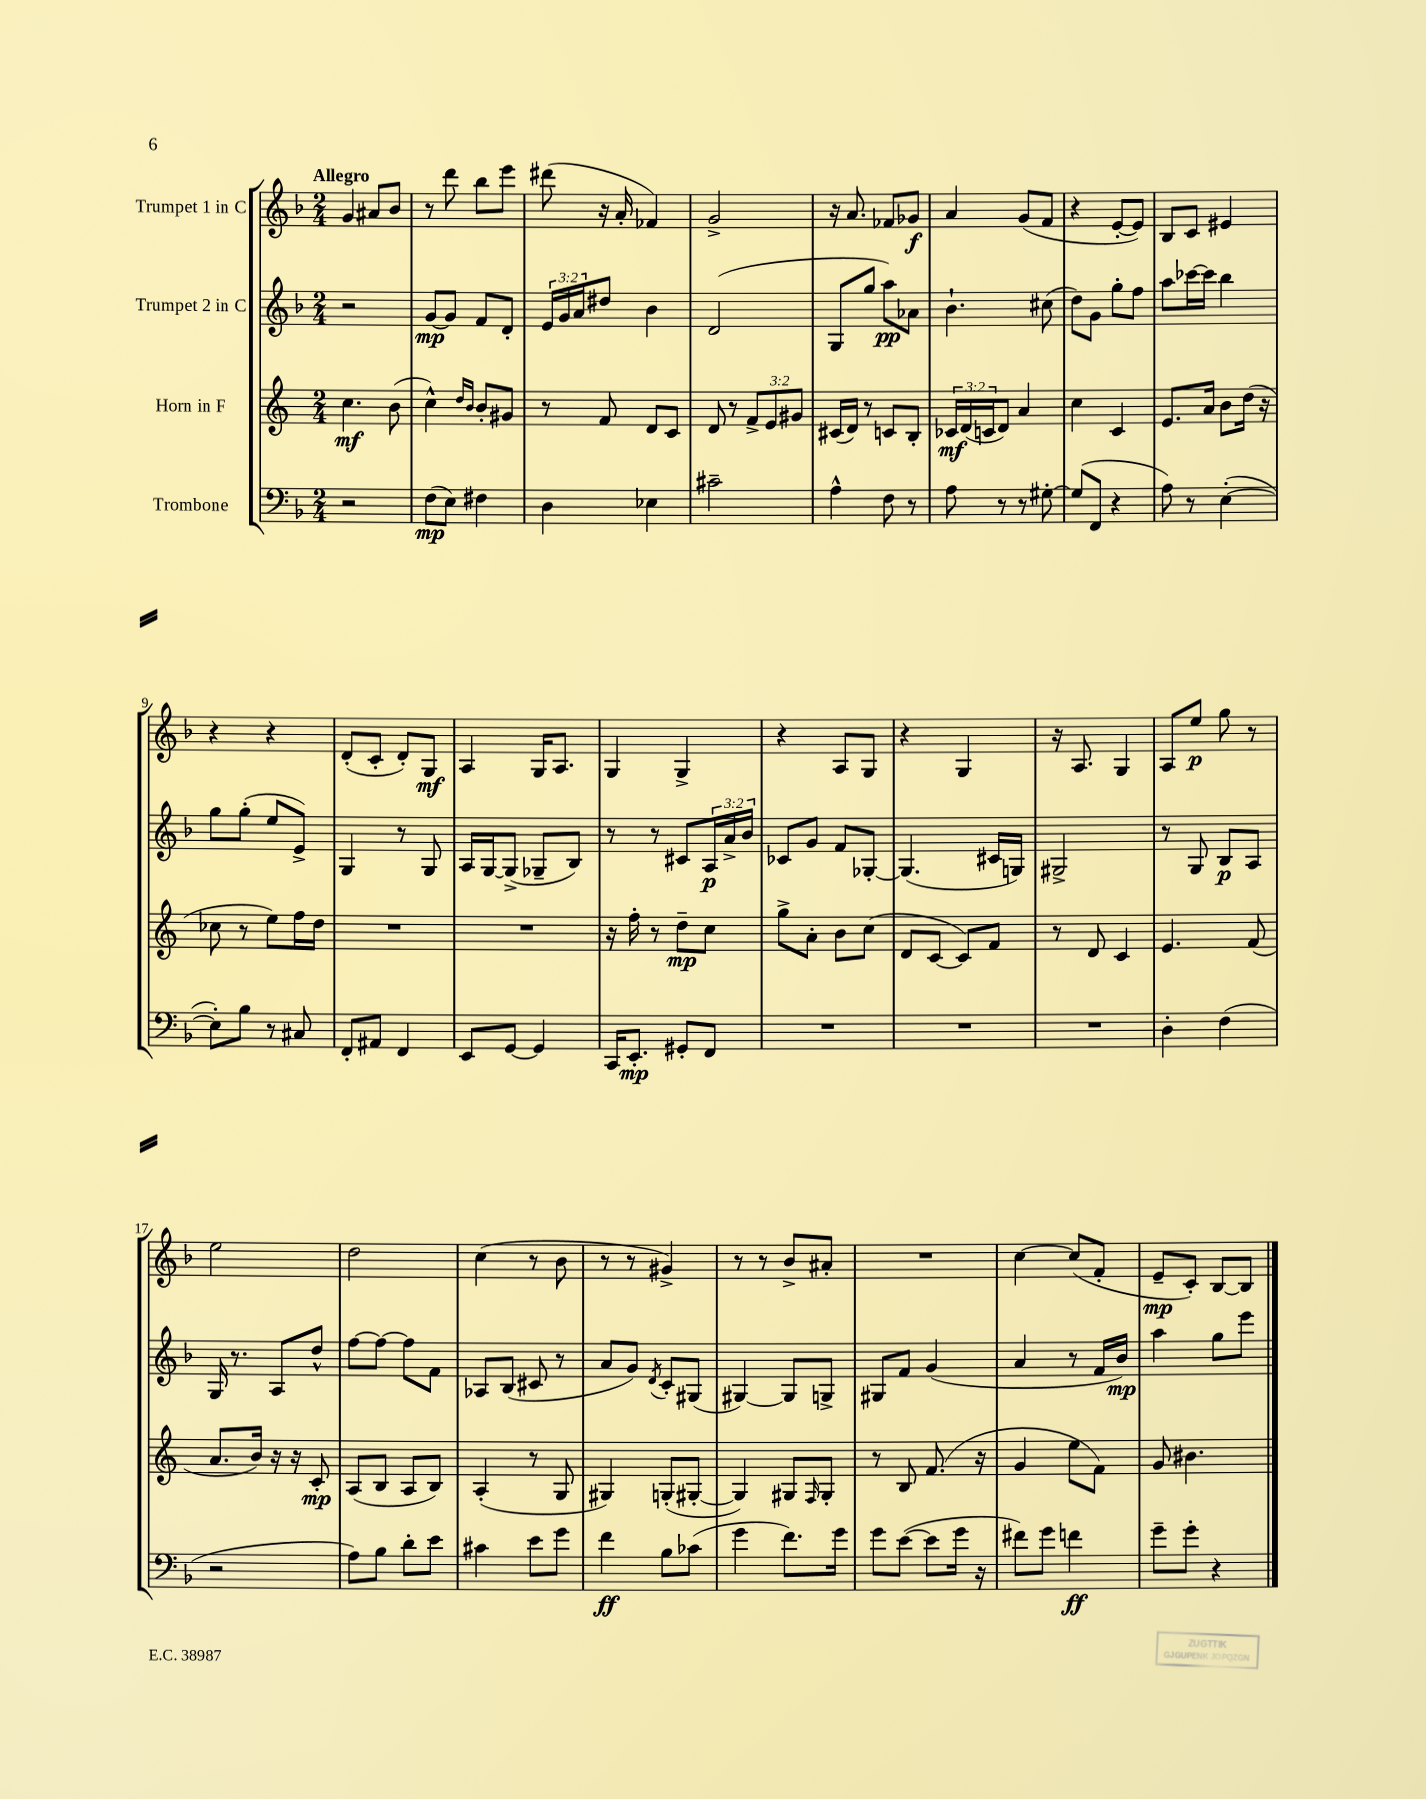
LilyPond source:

<<
\new StaffGroup <<
\new Staff = "s0" \with { instrumentName = "Trumpet 1 in C" } {
    \clef treble \key f \major \numericTimeSignature \time 2/4 \tempo "Allegro"
    g'4 ais'8 bes'8 |
    r8 d'''8 bes''8 e'''8 |
    dis'''8( r16 a'16-. fes'4) |
    g'2-> |
    r16 a'8. fes'8 ges'8\f |
    a'4 g'8( f'8 |
    r4 e'8~-. e'8) |
    bes8 c'8 eis'4 |
    r4 r4 |
    d'8-.( c'8-. d'8-.) g8\mf |
    a4 g16 a8. |
    g4 g4-> |
    r4 a8 g8 |
    r4 g4 |
    r16 a8. g4 |
    a8 e''8\p g''8 r8 |
    e''2 |
    d''2 |
    c''4( r8 bes'8 |
    r8 r8 gis'4->) |
    r8 r8 bes'8-> ais'8-. |
    R2 |
    c''4~ c''8( f'8-. |
    e'8--\mp c'8-.) bes8~ bes8 \bar "|." |
}
\new Staff = "s1" \with { instrumentName = "Trumpet 2 in C" } {
    \clef treble \key f \major \numericTimeSignature \time 2/4 \override Staff.TupletNumber.text = #tuplet-number::calc-fraction-text
    r2 |
    g'8~\mp g'8 f'8 d'8-. |
    \tuplet 3/2 { e'16 g'16 a'16 } dis''8 bes'4 |
    d'2( |
    g8 g''8 a''8\pp) aes'8 |
    bes'4.-! cis''8( |
    d''8) g'8 g''8-. f''8 |
    a''8 ces'''16~ ces'''16 bes''4 |
    g''8 g''8-.( e''8 e'8->) |
    g4 r8 g8 |
    a16 g16~ g8->( ges8-- bes8) |
    r8 r8 cis'8 \tuplet 3/2 { a16\p a'16-> bes'16 } |
    ces'8 g'8 f'8 ges8~-. |
    ges4.( cis'16 g16) |
    gis2-> |
    r8 g8 bes8\p a8 |
    g16 r8. a8 d''8-^ |
    f''8~ f''8~ f''8 f'8 |
    aes8 bes8( cis'8 r8 |
    a'8 g'8) \acciaccatura { d'8 } c'8-. gis8( |
    gis4~) gis8 g8-> |
    gis8 f'8 g'4( |
    a'4 r8 f'16 bes'16\mp) |
    a''4 g''8 e'''8 \bar "|." |
}
\new Staff = "s2" \with { instrumentName = "Horn in F" } {
    \clef treble \key c \major \numericTimeSignature \time 2/4 \override Staff.TupletNumber.text = #tuplet-number::calc-fraction-text
    c''4.\mf b'8( |
    c''4-^) \grace { d''16 b'16 } b'8-. gis'8 |
    r8 f'8 d'8 c'8 |
    d'8 r8 \tuplet 3/2 { f'8-> e'8 gis'8 } |
    cis'16( d'16) r8 c'8 b8-. |
    \tuplet 3/2 { ces'16\mf d'16( c'16 } d'8) a'4 |
    c''4 c'4 |
    e'8. a'16 b'8 d''16( r16 |
    ces''8 r8 e''8) f''16 d''16 |
    R2 |
    R2 |
    r16 f''16-. r8 d''8--\mp c''8 |
    g''8-> a'8-. b'8 c''8( |
    d'8 c'8~ c'8) f'8 |
    r8 d'8 c'4 |
    e'4. f'8( |
    a'8. b'16) r16 r16 c'8-.\mp |
    a8( b8 a8 b8) |
    a4-.( r8 g8 |
    gis4) g8-.( gis8~-. |
    gis4) gis8 \grace { f16 } gis8-. |
    r8 b8 f'8.( r16 |
    g'4 e''8 f'8) |
    g'8 bis'4. \bar "|." |
}
\new Staff = "s3" \with { instrumentName = "Trombone" } {
    \clef bass \key f \major \numericTimeSignature \time 2/4
    r2 |
    f8\mp( e8) fis4 |
    d4 ees4 |
    cis'2-- |
    a4-^ f8 r8 |
    a8 r8 r8 gis8~-. |
    gis8( f,8 r4 |
    a8) r8 e4~-.( |
    e8-.) bes8 r8 cis8 |
    f,8-. ais,8 f,4 |
    e,8 g,8~ g,4 |
    c,16 e,8.-.\mp gis,8-. f,8 |
    R2 |
    R2 |
    R2 |
    d4-. f4( |
    r2 |
    a8) bes8 d'8-. e'8 |
    cis'4 e'8 g'8 |
    f'4\ff bes8 ces'8( |
    g'4 f'8.) g'16 |
    g'8 e'8~( e'8 g'16 r16 |
    fis'8) g'8 f'4\ff |
    g'8-- g'8-. r4 \bar "|." |
}
>>
>>
